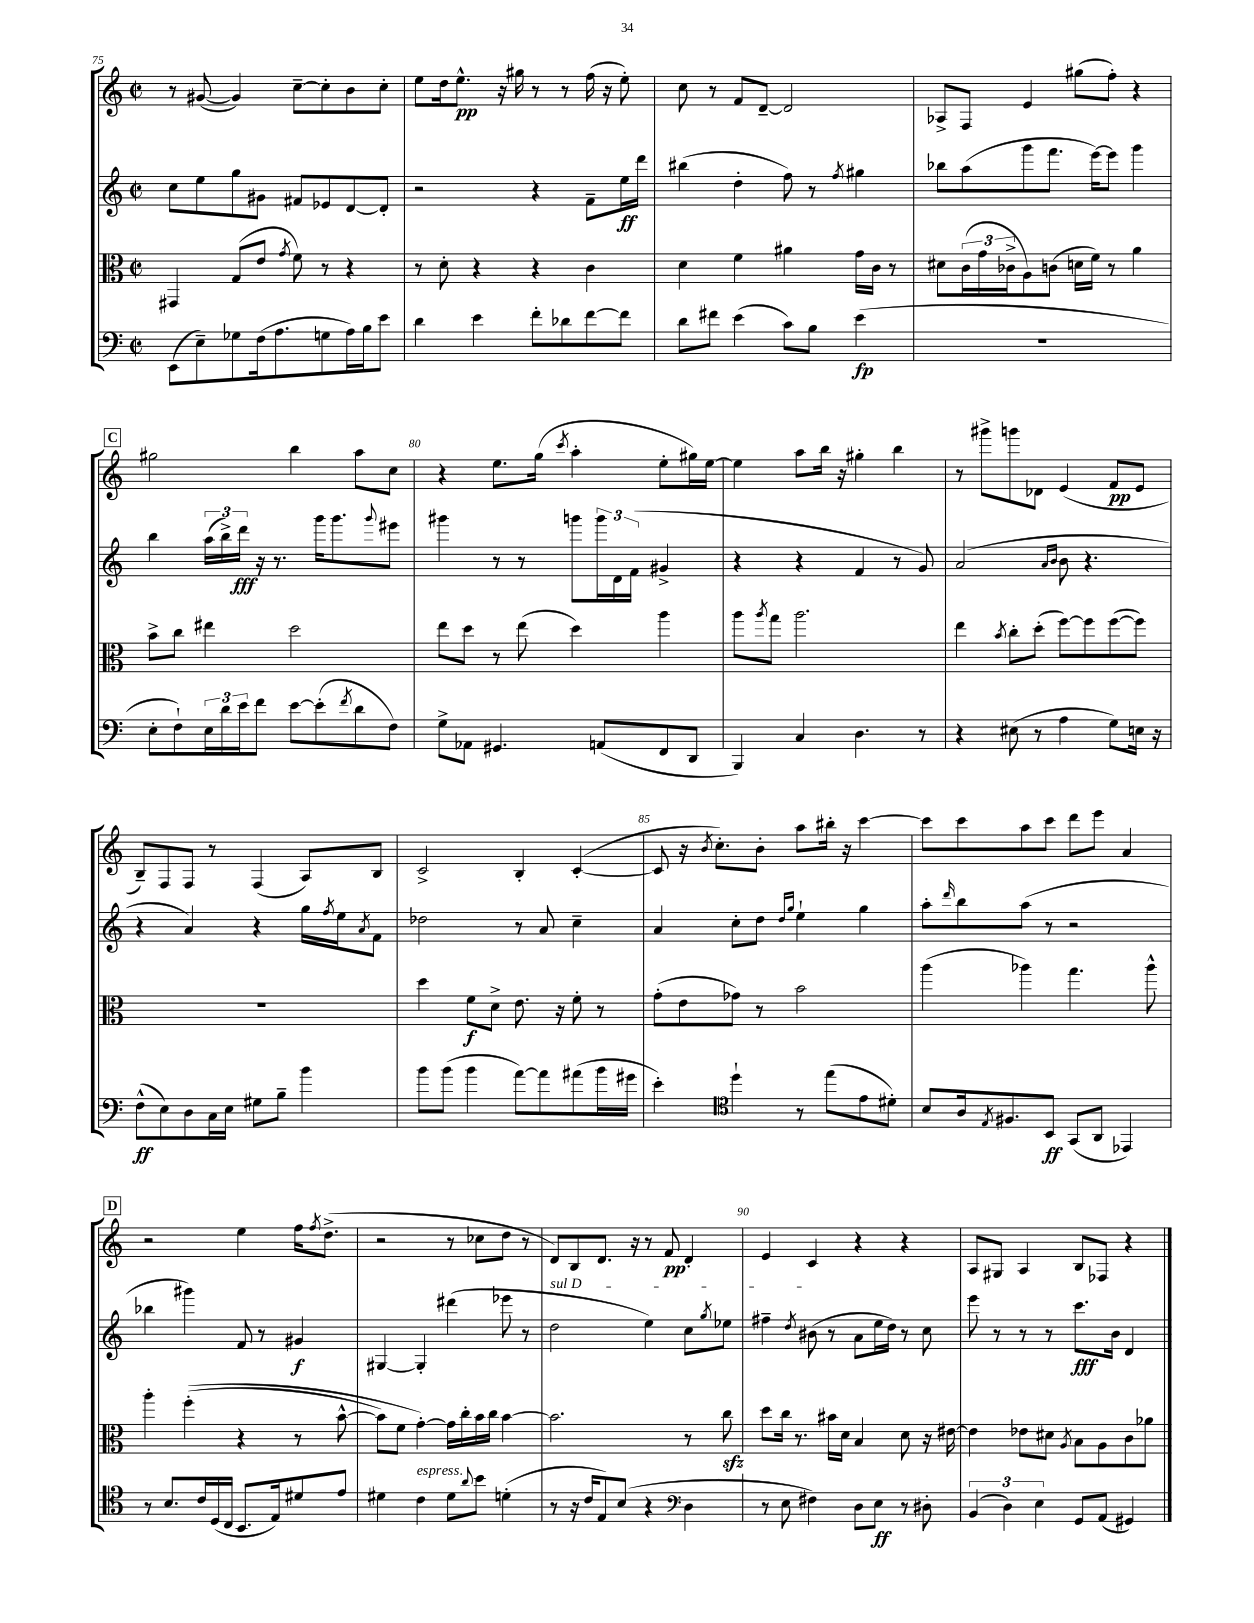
<<
\new StaffGroup <<
\new Staff = "s0" {
    \clef treble \key c \major \defaultTimeSignature \time 2/2
    r8 gis'8~( gis'4) c''8~-- c''8-. b'8 c''8-. |
    e''8 d''16 e''8.-^\pp r16 gis''16 r8 r8 f''16( r16 e''8-.) |
    c''8 r8 f'8 d'8~-- d'2 |
    aes8-> f8 e'4 gis''8( f''8-.) r4 |
    \mark \markup { \box "C" } gis''2 b''4 a''8 c''8 |
    r4 e''8. g''16( \acciaccatura { c'''8 } a''4-. e''8-. gis''16) e''16~ |
    e''4 a''8 b''16 r16 gis''4-. b''4 |
    r8 gis'''8-> g'''8 des'8 e'4( f'8\pp e'8 |
    b8--) f8 f8 r8 f4( a8) b8 |
    c'2-> b4-. c'4~-.( |
    c'8 r16 \acciaccatura { b'8 } c''8.-.) b'8-. a''8 bis''16-. r16 c'''4~ |
    c'''8 c'''8 a''8 c'''8 d'''8 e'''8 a'4 |
    \mark \markup { \box "D" } r2 e''4 f''16 \acciaccatura { f''8 } d''8.->( |
    r2 r8 ces''8 d''8 r8 |
    d'8) b8 d'8. r16 r8 f'8\pp d'4-. |
    e'4 c'4 r4 r4 |
    a8 gis8 a4 b8 fes8 r4 \bar "|." |
}
\new Staff = "s1" {
    \clef treble \key c \major \defaultTimeSignature \time 2/2
    c''8 e''8 g''8 gis'8 fis'8 ees'8 d'8~ d'8-. |
    r2 r4 f'8-- e''16\ff d'''16 |
    bis''4( d''4-. f''8) r8 \acciaccatura { f''8 } gis''4 |
    bes''8 a''8( g'''8 f'''8. e'''16~) e'''8 g'''4 |
    \mark \markup { \box "C" } b''4 \tuplet 3/2 { a''16( b''16->) d'''16\fff } r16 r8. g'''16 g'''8. \appoggiatura { g'''8 } eis'''8 |
    gis'''4 r8 r8 g'''8 \tuplet 3/2 { g'''16 d'16 f'16( } gis'4-> |
    r4 r4 f'4 r8 g'8) |
    a'2( \grace { a'16 b'16 } b'8 r4. |
    r4 a'4) r4 g''16 \acciaccatura { f''8 } e''16 \acciaccatura { a'8 } f'8 |
    des''2 r8 a'8 c''4-- |
    a'4 c''8-. d''8 \grace { d''16 g''16 } e''4-! g''4 |
    a''8-. \grace { d'''16 } b''8 a''8( r8 r2 |
    \mark \markup { \box "D" } bes''4 gis'''4) f'8 r8 gis'4\f |
    gis4~ gis4-. dis'''4( ees'''8 r8 |
    \once \override TextSpanner.bound-details.left.text = \markup { \italic "sul D" } d''2\startTextSpan e''4) c''8 \acciaccatura { g''8 } ees''8 |
    fis''4-- \acciaccatura { d''8 } bis'8\stopTextSpan( r8 a'8 e''16 d''16) r8 c''8 |
    e'''8 r8 r8 r8 c'''8.\fff b'16 d'4 \bar "|." |
}
\new Staff = "s2" {
    \clef alto \key c \major \defaultTimeSignature \time 2/2
    gis,4 g8( e'8 \acciaccatura { g'8 } f'8) r8 r4 |
    r8 d'8-. r4 r4 c'4 |
    d'4 f'4 ais'4 g'16 c'16 r8 |
    dis'8 \tuplet 3/2 { c'16( g'16 ces'16-> } a8) c'8( d'16 f'16) r8 a'4 |
    \mark \markup { \box "C" } b'8-> c''8 eis''4 d''2 |
    e''8 d''8 r8 e''8( d''4) a''4 |
    a''8 \acciaccatura { a''8 } g''8 a''2. |
    e''4 \acciaccatura { b'8 } c''8-. d''8-.( f''8~) f''8 f''8~( f''8) |
    R1 |
    d''4 f'8\f d'8-> e'8. r16 f'8-. r8 |
    g'8-.( e'8 ges'8) r8 b'2 |
    a''4( aes''4) g''4. aes''8-^ |
    \mark \markup { \box "D" } a''4-. f''4-.(\( r4 r8 b'8~-^ |
    b'8) f'8 g'4~-.\) g'16 c''16-. b'16 c''16 b'4~ |
    b'2. r8 c''8\sfz |
    d''8 c''16 r8. bis'16 d'16 b4 d'8 r16 eis'16~ |
    eis'4 ees'8 dis'8 \acciaccatura { a8 } b8 a8 c'8 aes'8 \bar "|." |
}
\new Staff = "s3" {
    \clef bass \key c \major \defaultTimeSignature \time 2/2
    e,8( e8--) ges8 f16( a8. g8 a16) b16 e'8 |
    d'4 e'4 f'8-. des'8 f'8~ f'8 |
    d'8 fis'8 e'4( c'8) b8 e'4\fp( |
    R1 |
    \mark \markup { \box "C" } e8-. f8-!) \tuplet 3/2 { e16 d'16 e'16 } f'8 e'8~ e'8-.( \acciaccatura { f'8 } d'8 f8) |
    g8-> aes,8 gis,4. a,8( f,8 d,8 |
    b,,4) c4 d4. r8 |
    r4 eis8( r8 a4 g8) e16 r16 |
    f8-^\ff( e8) d8 c16 e16 gis8 b8-- b'4 |
    b'8 b'8( b'4 a'8~) a'8 ais'8( b'16 gis'16 |
    e'4-.) \clef tenor d''4-! r8 e''8( e'8 dis'8-.) |
    b8 a16 \acciaccatura { e8 } fis8. b,8\ff g,8( a,8 ees,4) |
    \mark \markup { \box "D" } r8 b8. c'16 d16( c16 b,8. e16) dis'8 e'8 |
    dis'4 c'4^\markup { \italic "espress." } dis'8 \appoggiatura { a'8 } b'8 d'4-.( |
    r8 r16 c'16 e8) b8( r4 \clef bass d4 |
    r8 e8 fis4) d8 e8\ff r8 dis8-. |
    \tuplet 3/2 { b,4( d4) e4 } g,8 a,8( gis,4) \bar "|." |
}
>>
>>
\layout { \context { \Score currentBarNumber = #75 \override BarNumber.break-visibility = ##(#f #t #t) barNumberVisibility = #(every-nth-bar-number-visible 5) } }
